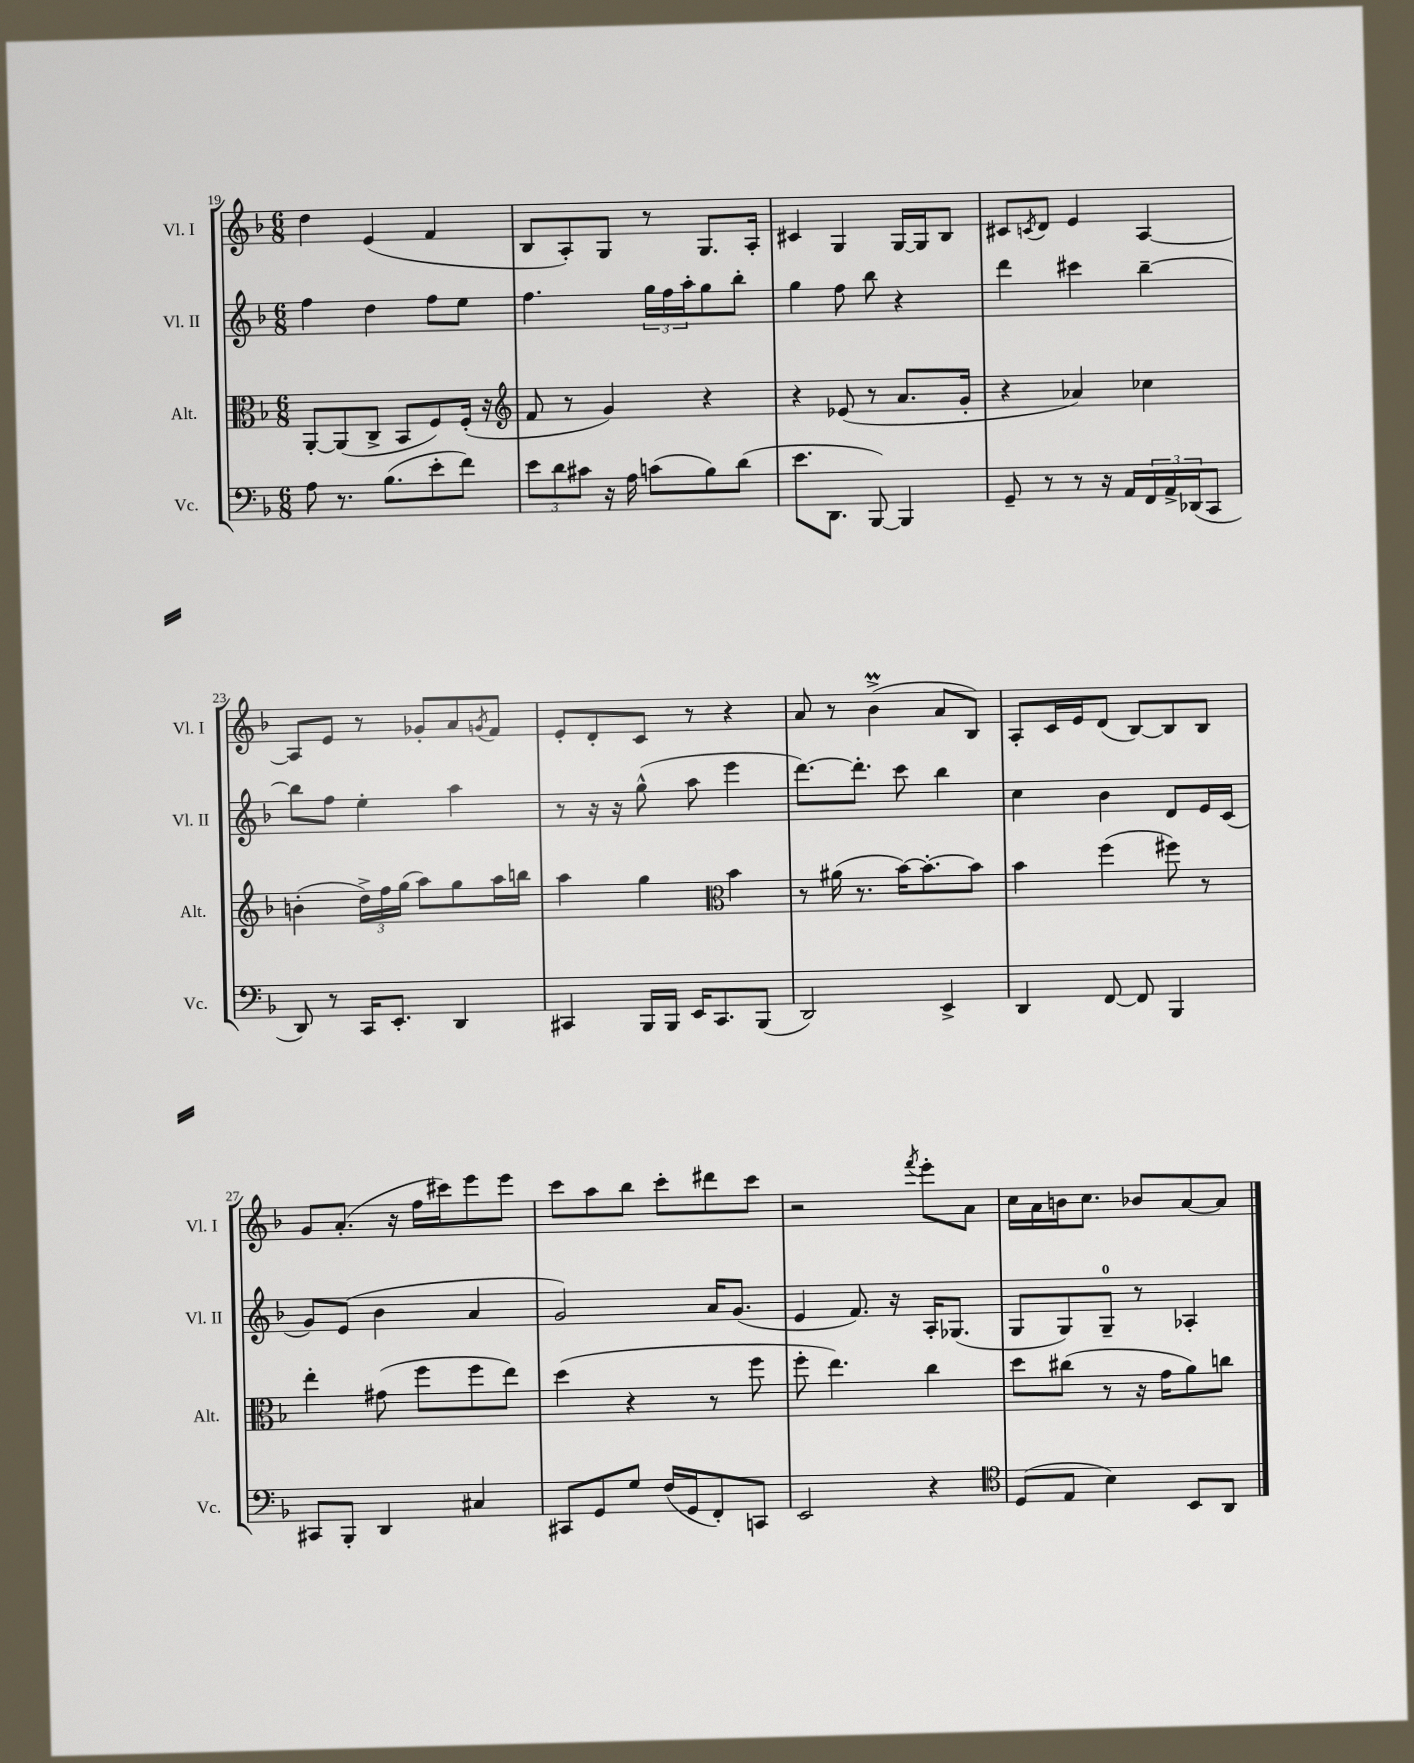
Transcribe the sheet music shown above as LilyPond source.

<<
\new StaffGroup <<
\new Staff = "s0" \with { instrumentName = "Vl. I" shortInstrumentName = "Vl. I" } {
    \clef treble \key f \major \numericTimeSignature \time 6/8
    d''4 e'4( f'4 |
    bes8 a8-.) g8 r8 g8. a16-. |
    cis'4 g4 g16~ g16 bes8 |
    cis'8 \acciaccatura { c'8 } d'8 e'4 a4~ |
    a8 e'8 r8 ges'8-. a'8 \acciaccatura { g'8 } f'8 |
    e'8-. d'8-. c'8 r8 r4 |
    a'8 r8 bes'4->\prall( a'8 bes8) |
    a8-. c'16 e'16 d'8( bes8~) bes8 bes8 |
    g'8 a'8.-.( r16 f''16 cis'''16) e'''8 e'''8 |
    c'''8 a''8 bes''8 c'''8-. dis'''8 c'''8 |
    r2 \acciaccatura { f'''8 } e'''8-. a'8 |
    c''16 a'16 b'16 c''8. bes'8 a'8~ a'8 \bar "|." |
}
\new Staff = "s1" \with { instrumentName = "Vl. II" shortInstrumentName = "Vl. II" } {
    \clef treble \key f \major \numericTimeSignature \time 6/8
    f''4 d''4 f''8 e''8 |
    f''4. \tuplet 3/2 { g''16 f''16 a''16-. } g''8 bes''8-. |
    g''4 f''8 bes''8 r4 |
    d'''4 cis'''4 bes''4~-- |
    bes''8 f''8 e''4-. a''4 |
    r8 r16 r16 g''8-^( a''8 e'''4 |
    d'''8.~) d'''8.-. c'''8 bes''4 |
    c''4 bes'4 d'8 e'16 c'16( |
    g'8) e'8( bes'4 a'4 |
    g'2) a'16 g'8.( |
    e'4 f'8.) r16 a16-. ges8.( |
    g8 g8) g8-0-- r8 aes4-. \bar "|." |
}
\new Staff = "s2" \with { instrumentName = "Alt." shortInstrumentName = "Alt." } {
    \clef alto \key f \major \numericTimeSignature \time 6/8
    a,8~-. a,8( c8-> bes,8 f8) f16-.( r16 |
    \clef treble f'8 r8 g'4) r4 |
    r4 ees'8( r8 a'8. g'16-. |
    r4 aes'4) ces''4 |
    b'4-.( \tuplet 3/2 { d''16->) f''16 g''16( } a''8) g''8 a''16 b''16 |
    a''4 g''4 \clef alto bes'4 |
    r8 ais'16( r8. bes'16~) bes'8.~-. bes'8 |
    bes'4 f''4( fis''8) r8 |
    e''4-. gis'8( f''8 f''8 e''8) |
    d''4( r4 r8 f''8 |
    f''8-. e''4.) c''4 |
    d''8 cis''8( r8 r16 g'16 a'8) c''8 \bar "|." |
}
\new Staff = "s3" \with { instrumentName = "Vc." shortInstrumentName = "Vc." } {
    \clef bass \key f \major \numericTimeSignature \time 6/8
    a8 r8. bes8.( e'8-. f'8) |
    \tuplet 3/2 { e'8 d'8 cis'8 } r16 a16 c'8( bes8) d'8( |
    e'8. d,8. bes,,8~) bes,,4 |
    g,8-- r8 r8 r16 a,16 \tuplet 3/2 { f,16 a,16-> des,16( } c,8 |
    d,8) r8 c,16 e,8.-. d,4 |
    cis,4 bes,,16 bes,,16 e,16 cis,8. bes,,8( |
    d,2) e,4-> |
    d,4 f,8~ f,8 bes,,4 |
    cis,8 bes,,8-. d,4 cis4 |
    cis,8 g,8 g8 f16( g,16 f,8-.) c,8 |
    e,2 r4 |
    \clef tenor d8( e8 bes4) bes,8 a,8 \bar "|." |
}
>>
>>
\layout { \context { \Score currentBarNumber = #19 } }
